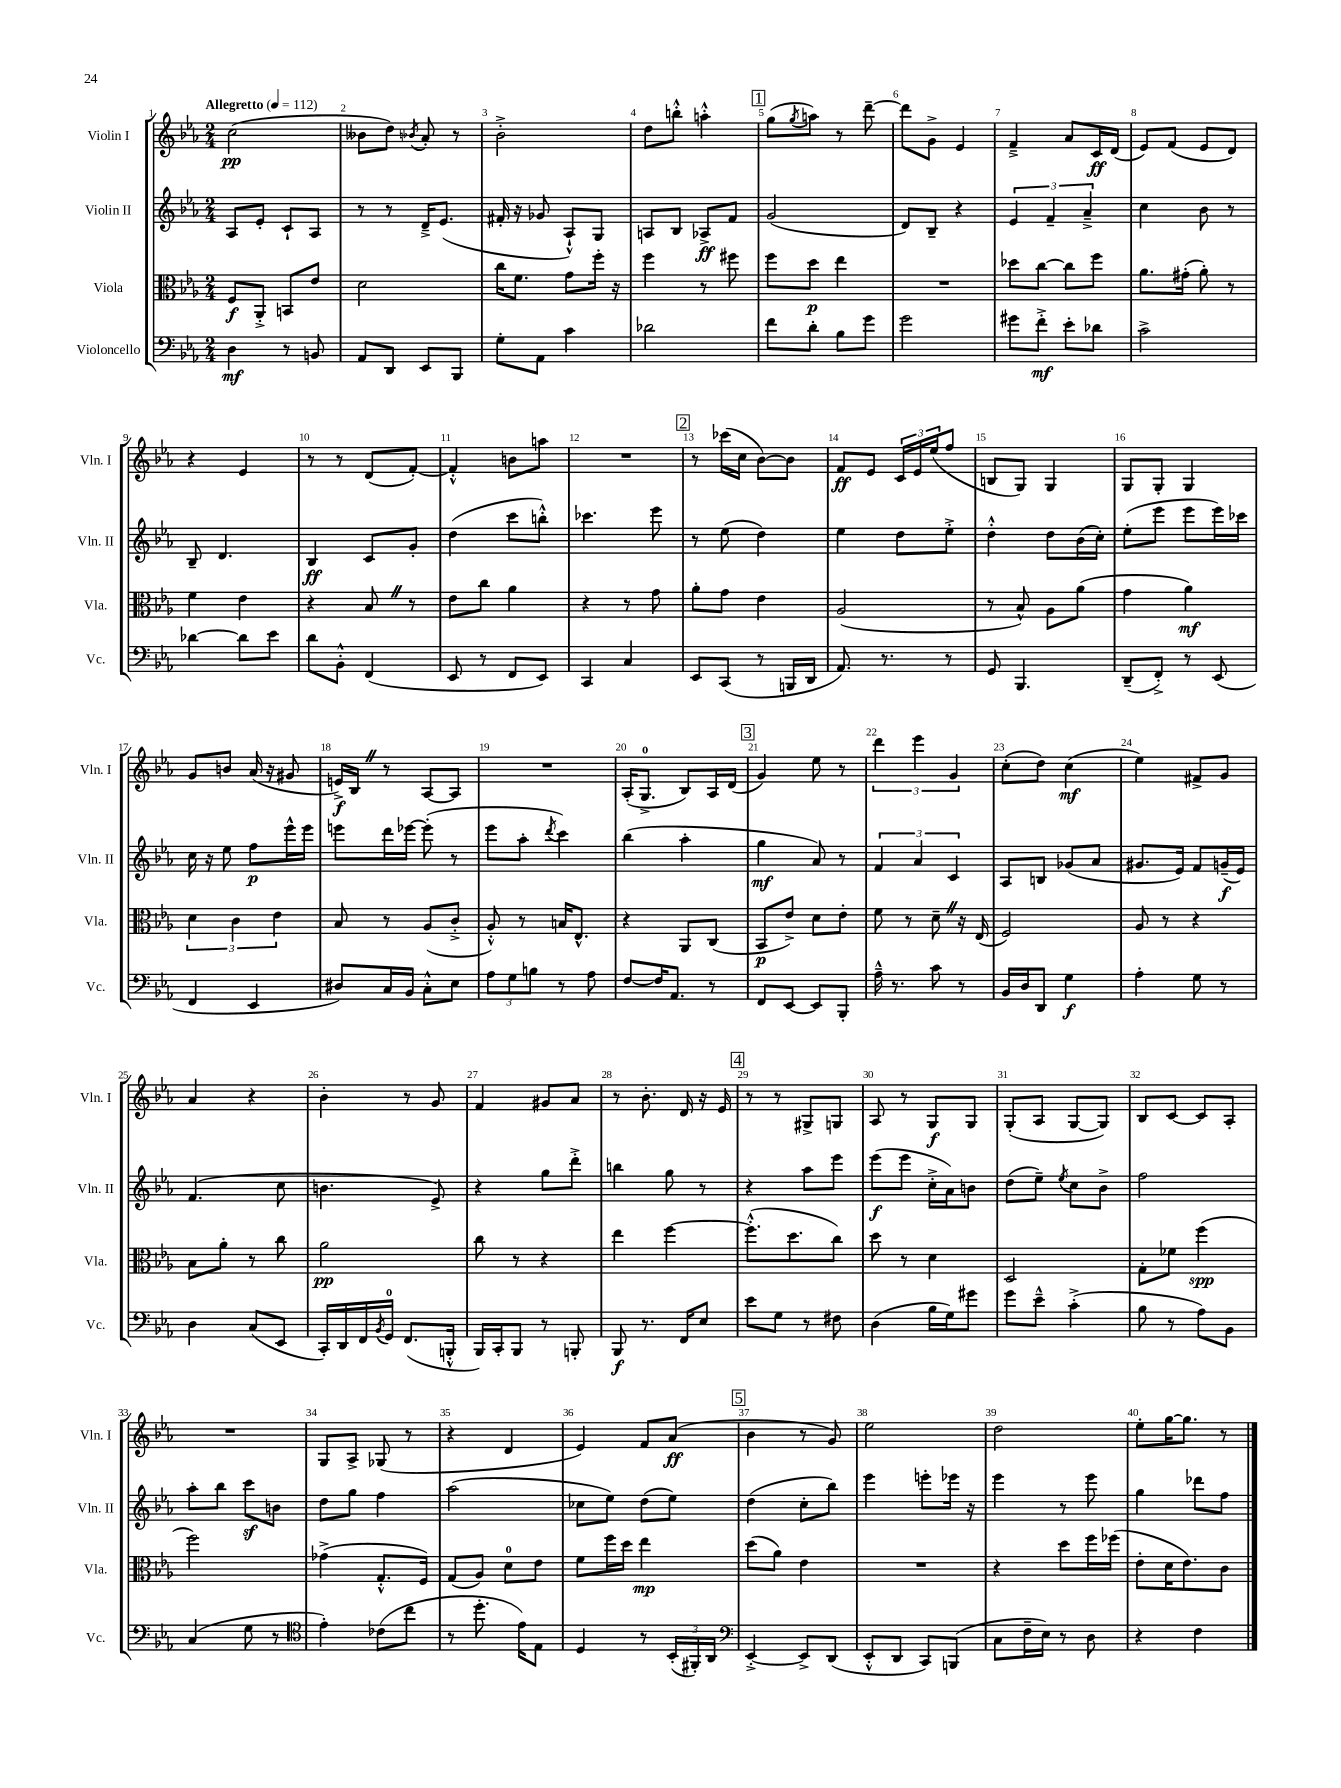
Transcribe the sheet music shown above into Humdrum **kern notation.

**kern	**kern	**kern	**kern
*staff4	*staff3	*staff2	*staff1
*clefF4	*clefC3	*clefG2	*clefG2
*k[b-e-a-]	*k[b-e-a-]	*k[b-e-a-]	*k[b-e-a-]
*M2/4	*M2/4	*M2/4	*M2/4
*MM112	*MM112	*MM112	*MM112
4D\	8F/L	8A-/L	(2cc\
.	8AA-'^/J	8e-'/J	.
8r	8BB/L	8c`/L	.
8BB/	8e-/J	8A-/J	.
=	=	=	=
8AA-/L	2d\	8r	8b--\L
8DD/J	.	8r	8dd\J)
.	.	.	8qb-/
8EE-/L	.	16d~^/LK	8a-'/
.	.	(8.e-/J	.
8BBB-/J	.	.	8r
=	=	=	=
8G'\L	16cc\LK	16f#'/	2b-'^\
.	8.f\J	16r	.
8AA-\J	.	8g-/	.
4c\	8g\L	8A-`^^/L)	.
.	16ff'\Jk	8G/J	.
.	16r	.	.
=	=	=	=
2d-\	4ff\	8A/L	8dd\L
.	.	8B-/J	8bb'^^\J
.	8r	8A-^/L	4aa'^^\
.	8ff#\	8f/J	.
=	=	=	=
8f\L	8ff\L	(2g/	(8gg\L
.	.	.	8qgg/
8d'\J	8dd\J	.	8aa\J)
8B-\L	4ee-\	.	8r
8g\J	.	.	[8ddd~\
=	=	=	=
2g\	2r	8d/L)	8ddd\]L
.	.	8B-~/J	8g^\J
.	.	4r	4e-/
=	=	=	=
8g#\L	8dd-\L	6e-/	4f~^/
8f'^\J	[8cc\J	.	.
.	.	6f~/	.
8e-'\L	8cc\]L	.	8a-/L
.	.	6a-~^/	.
8d-\J	8ff\J	.	16c/L
.	.	.	(16d/JJ
=	=	=	=
2c^\	8.a-\L	4cc\	8e-/L)
.	.	.	(8f/J
.	(16g#'\Jk	.	.
.	8a-'\)	8b-\	8e-/L
.	8r	8r	8d/J)
=	=	=	=
[4d-\	4f\	8B-~/	4r
.	.	4.d/	.
8d-\]L	4e-\	.	4e-/
8e-\J	.	.	.
=	=	=	=
8d\L	4r	4B-/	8r
8BB-'^^\J	.	.	8r
(4FF/	8B-/	8c/L	(8d/L
.	8r	8g'/J	[8f'/J)
=	=	=	=
8EE-/	8e-\L	(4dd\	4f'^^/]
8r	8cc\J	.	.
8FF/L	4a-\	8ccc\L	8b\L
8EE-/J)	.	8bb'^^\J)	8aa\J
=	=	=	=
4CC/	4r	4.ccc-\	2r
4C/	8r	.	.
.	8g\	8eee-\	.
=	=	=	=
8EE-/L	8a-'\L	8r	8r
(8CC/J	8g\J	(8ee-\	(16ccc-\LL
.	.	.	16cc\JJ
8r	4e-\	4dd\)	[8b-\L)
16BBB/LL	.	.	8b-\]J
16DD/JJ	.	.	.
=	=	=	=
8.AA-/)	(2A-/	4ee-\	8f/L
.	.	.	8e-/J
8.r	.	.	.
.	.	8dd\L	24c/LL
.	.	.	24e-/
.	.	.	(24ee-/J
8r	.	8ee-'^\J	8ff/J
=	=	=	=
8GG/	8r	4dd'^^\	8B/L
4.BBB-/	8B-^^/)	.	8G/J)
.	8A-\L	8dd\L	4G/
.	(8a-\J	(16b-\L	.
.	.	16cc'\JJ)	.
=	=	=	=
(8DD~/L	4g\	(8ee-'\L	8G/L
8FF'^/J)	.	8eee-\J	8G'/J
8r	4a-\)	8eee-\L	4G/
(8EE-/	.	16eee-\L)	.
.	.	16ccc-\JJ	.
=	=	=	=
4FF/	6d\	16cc\	8g/L
.	.	16r	.
.	.	8ee-\	8b/J
.	6c\	.	.
4EE-/	.	8ff\L	(16a-/
.	.	.	16r
.	6e-\	.	.
.	.	16eee-^^\L	8g#/
.	.	16eee-\JJ	.
=	=	=	=
8D#/L)	8B-/	8eee\L	16e^/LL)
.	.	.	16B-/JJ
16C/L	8r	16ddd\L	8r
16BB-/JJ	.	[16eee-\JJ	.
8C'^^\L	(8A-/L	(8eee-'\]	[8A-/L
8E-\J	8c'^/J	8r	8A-/]J
=	=	=	=
12A-\L	8A-'^^/)	8eee-\L	2r
12G\	.	.	.
.	8r	8aa-'\J	.
12B\J	.	.	.
.	.	8qddd/	.
8r	16B/LK	4ccc\)	.
.	8.E-^^/J	.	.
8A-\	.	.	.
=	=	=	=
[8F/L	4r	(4bb-\	(16A-'/LK
.	.	.	8.G^/J
16F/]K	.	.	.
8.AA-/J	.	.	.
.	8AA-/L	4aa-'\	8B-/L)
8r	(8C/J	.	16A-/L
.	.	.	(16d/JJ
=	=	=	=
8FF/L	8BB-/L	4gg\	4g/)
[8EE-/J	8e-^/J)	.	.
8EE-/]L	8d\L	8a-/)	8ee-\
8BBB-'/J	8e-'\J	8r	8r
=	=	=	=
16A-~^^\	8f\	6f/	6ddd\
8.r	.	.	.
.	8r	.	.
.	.	6a-/	6eee-\
8c\	8d~\	.	.
.	.	6c/	6g/
8r	16r	.	.
.	(16E-/	.	.
=	=	=	=
16BB-/LL	2F/)	8A-/L	(8cc'\L
16D/J	.	.	.
8DD/J	.	8B/J	8dd\J)
4G\	.	(8g-/L	(4cc\
.	.	8a-/J	.
=	=	=	=
4A-'\	8A-/	8.g#/L	4ee-\)
.	8r	.	.
.	.	16e-/Jk)	.
8G\	4r	8f/L	8f#^/L
8r	.	(16g~/L	8g/J
.	.	16e-/JJ)	.
=	=	=	=
4D\	8B-\L	(4.f/	4a-/
.	8a-'\J	.	.
(8C/L	8r	.	4r
8EE-/J	8cc\	8cc\	.
=	=	=	=
16CC'/LL)	2a-\	4.b\	4b-'\
16DD/	.	.	.
16FF/	.	.	.
8qBB-/	.	.	.
16GG/JJ	.	.	.
(8.FF/L	.	.	8r
.	.	8e-^/)	8g/
16BBB'^^/Jk	.	.	.
=	=	=	=
16BBB-/LL)	8cc\	4r	4f/
16CC'/J	.	.	.
8BBB-/J	8r	.	.
8r	4r	8gg\L	8g#/L
8BBB'/	.	8ddd'^\J	8a-/J
=	=	=	=
8BBB-/	4ee-\	4bb\	8r
8.r	.	.	8.b-'\
.	[4ff\	8gg\	.
16FF/LK	.	.	16d/
8E-/J	.	8r	16r
.	.	.	16e-/
=	=	=	=
8e-\L	(8.ff'^^\]L	4r	8r
8G\J	.	.	8r
.	8.dd\	.	.
8r	.	8aa-\L	8G#^/L
8F#\	8cc\J)	8eee-\J	8G/J
=	=	=	=
(4D\	8dd\	(8eee-\L	8A-/
.	8r	8eee-\J	8r
16B-\LL	4d\	16cc'^\LL	8G/L
16G\J)	.	16a-\J)	.
8g#\J	.	8b\J	8G/J
=	=	=	=
8g\L	2D/	(8dd\L	(8G'/L
8e-~^^\J	.	8ee-~\J)	8A-/J
.	.	8qee-/	.
(4c'^\	.	8cc\L	[8G/L
.	.	8b-^\J	8G/]J)
=	=	=	=
8B-\	8G'\L	2ff\	8B-/L
8r	8f-\J	.	[8c/J
8A-\L)	(4ff\	.	8c/]L
8BB-\J	.	.	8A-'/J
=	=	=	=
(4C/	2ff\)	8aa-'\L	2r
.	.	8bb-\J	.
8G\	.	8ccc\L	.
8r	.	8b\J	.
=	=	=	=
*clefC4	*	*	*
4e-'\)	(4g-^\	8dd\L	8G/L
.	.	8gg\J	8A-^/J
(8c-\L	8.G'^^/L	4ff\	(8G-/
8cc\J	.	.	8r
.	16F/Jk)	.	.
=	=	=	=
8r	(8G/L	(2aa-\	4r
8.dd'\	8A-/J)	.	.
.	8d\L	.	4d/
16e-\LK)	.	.	.
8E-\J	8e-\J	.	.
=	=	=	=
4D/	8f\L	8cc-\L	4e-/)
.	16ff\L	8ee-\J)	.
.	16dd\JJ	.	.
8r	4ee-\	(8dd\L	8f/L
(24BB-'/LL	.	8ee-\J)	(8a-/J
24FF#'/)	.	.	.
24AA-/JJ	.	.	.
=	=	=	=
*clefF4	*	*	*
[4EE-'^/	(8dd\L	(4dd\	4b-\
.	8a-\J)	.	.
8EE-^/]L	4e-\	8cc'\L	8r
(8DD/J	.	8bb-\J)	8g/)
=	=	=	=
8EE-'^^/L	2r	4eee-\	2ee-\
8DD/J	.	.	.
8CC/L)	.	8eee'\L	.
(8BBB/J	.	16eee-\Jk	.
.	.	16r	.
=	=	=	=
8C\L	4r	4eee-\	2dd\
16F~\L	.	.	.
16E-\JJ)	.	.	.
8r	8dd\L	8r	.
8D\	16ff\L	8eee-\	.
.	(16ff-\JJ	.	.
=	=	=	=
4r	8e-'\L	4gg\	8ee-'\L
.	16d\K	.	[16gg\K
.	8.e-\)	.	8.gg\]J
4F\	.	8ddd-\L	.
.	8c\J	8ff\J	8r
==	==	==	==
*-	*-	*-	*-
